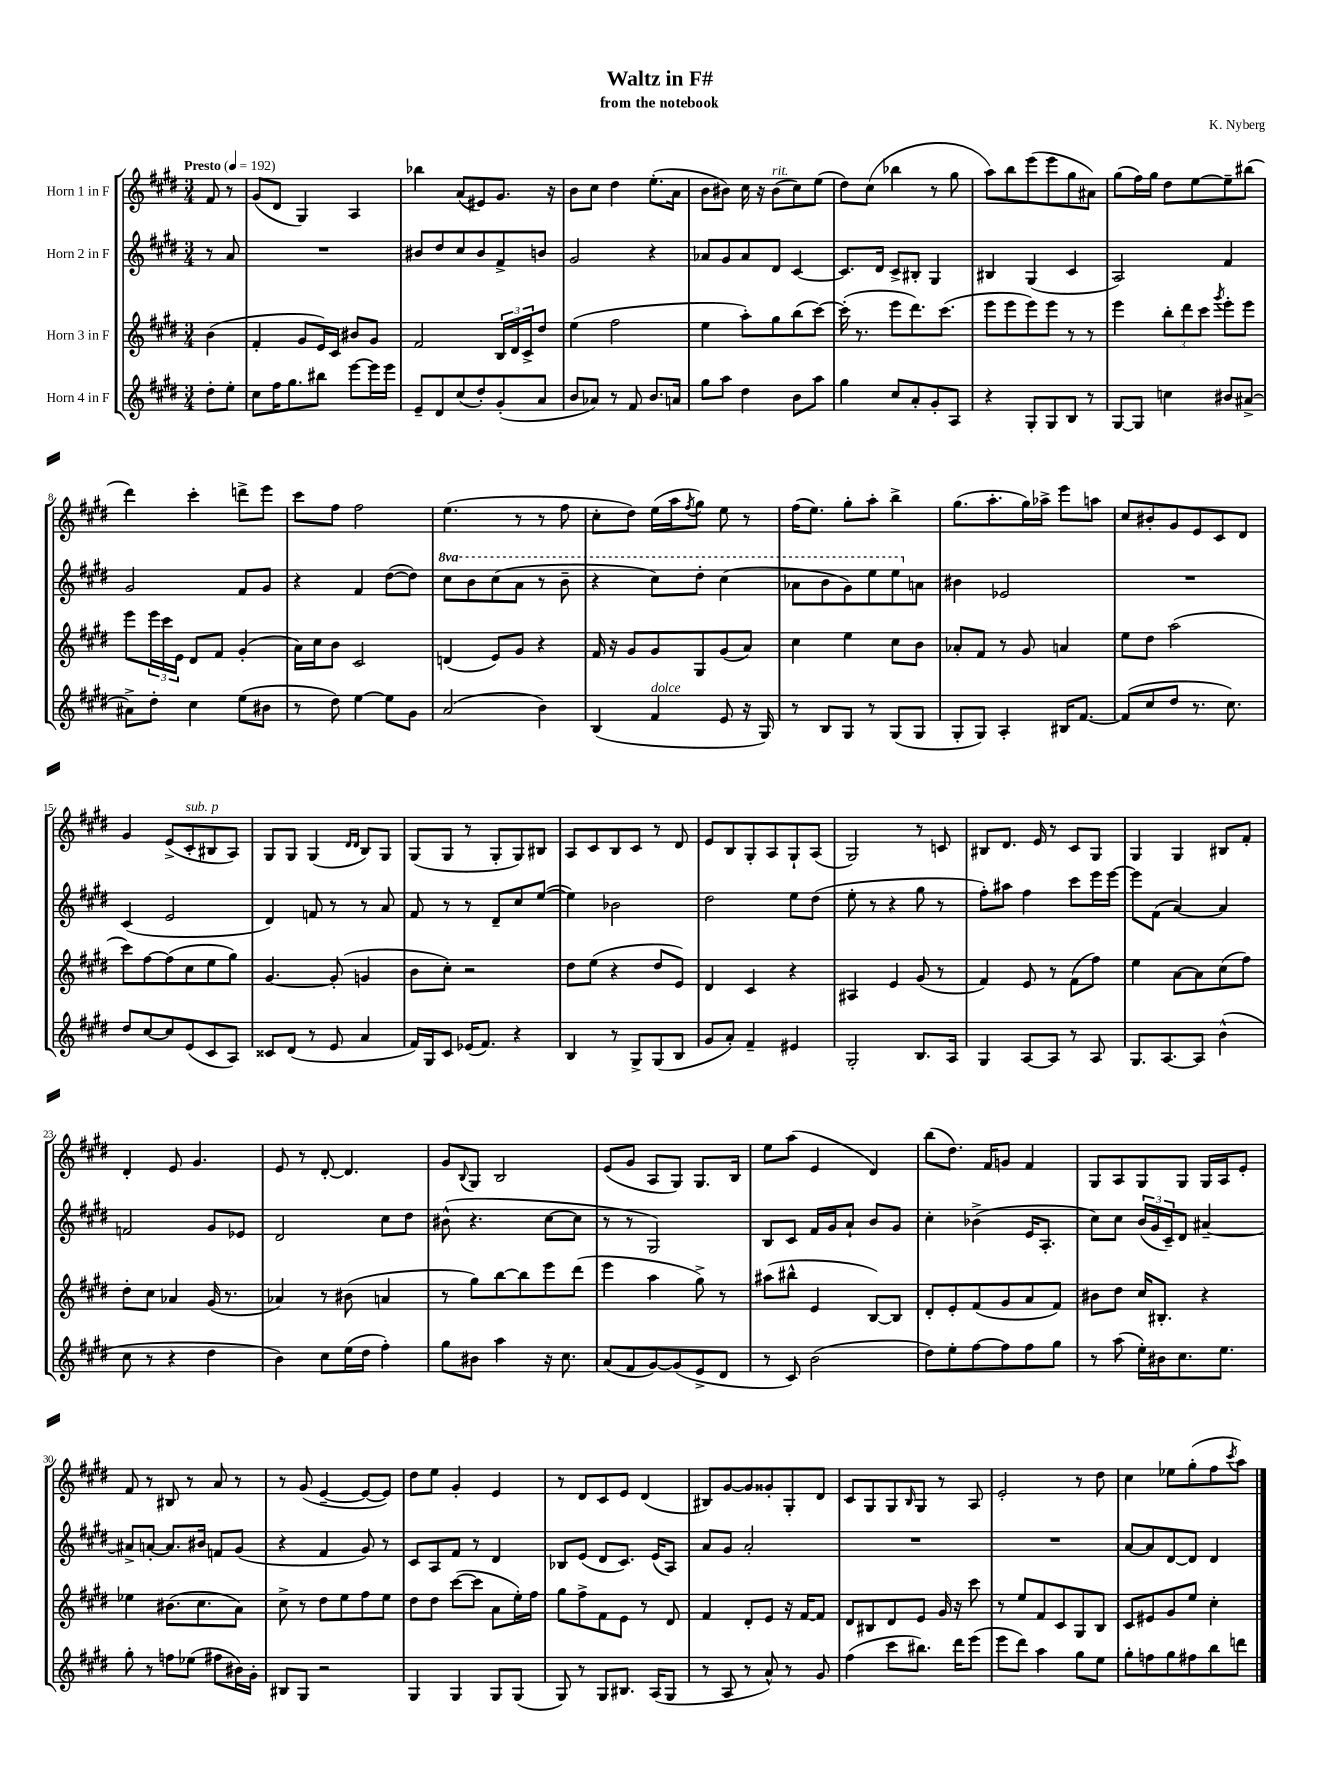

**kern	**kern	**kern	**kern
*part4	*part3	*part2	*part1
*staff4	*staff3	*staff2	*staff1
*I"Horn 4 in F	*I"Horn 3 in F	*I"Horn 2 in F	*I"Horn 1 in F
*clefG2	*clefG2	*clefG2	*clefG2
*k[f#c#g#d#]	*k[f#c#g#d#]	*k[f#c#g#d#]	*k[f#c#g#d#]
*M3/4	*M3/4	*M3/4	*M3/4
*MM192	*MM192	*MM192	*MM192
=	=	=	=
!	!	!	!LO:TX:a:B:t=Presto
8dd#'\L	(4b\	8r	8f#/
8ee'\J	.	8a/	8r
=1	=1	=1	=1
8cc#\L	4f#'/	2.r	(8g#/L
16ff#\K	.	.	8d#/J
8.gg#\	.	.	.
.	8g#/L	.	4G#/)
8bb#X\J	16e/L)	.	.
.	16c#/JJ	.	.
[8eee\L	8b#X/L	.	4A/
16eee\L]	8g#/J	.	.
16eee\JJ	.	.	.
=2	=2	=2	=2
8e~/L	2f#/	8b#X/L	4bb-X\
8d#/	.	8dd#/	.
(8cc#/	.	8cc#/	(8a/L
8dd#'/)	.	8b#/	8e#X/)
(8g#'/	24B/LL	8f#^/	8.g#/J
.	24d#/	.	.
.	24c#^/J	.	.
8a/J	8dd#/J	8bn/J	.
.	.	.	16r
=3	=3	=3	=3
8b/L	(4ee\	2g#/	8b\L
8a-X/J)	.	.	8cc#\J
8r	2ff#\	.	4dd#\
8f#/	.	.	.
8.b/L	.	4r	(8.ee'\L
16an/Jk	.	.	16a\Jk
=4	=4	=4	=4
8gg#\L	4ee\	8a-X/L	8b\L
8aa\J	.	8g#/	8b#X\J)
4dd#\	8aa'\L)	8a-/	16cc#\
.	.	.	16r
!	!	!	!LO:TX:a:i:t=rit.
.	8gg#\	8d#/J	(8b#\L
8b\L	(8bb\	[4c#/	8cc#\)
8aa\J	[8ccc#\J)	.	(8ee\J
=5	=5	=5	=5
4gg#\	(16ccc#'\]	8.c#/L]	8dd#\L)
.	8.r	.	.
.	.	.	(8cc#\J
.	.	16d#/Jk	.
8cc#/L	8eee\L	8c#^/L	4bb-X\
8a'/	8.ddd#\)	8B#X'/J	.
8g#'/	.	4G#/	8r
.	(8.ccc#\J	.	.
8A/J	.	.	8gg#\
=6	=6	=6	=6
4r	8eee\L	4B#X/	8aa\L)
.	8eee\	.	8bb\
8G#'/L	8eee\)	(4G#/	(8eee\
8G#/	8eee\J	.	8eee\
8B/J	8r	4c#/	8gg#\
8r	8r	.	8a#X\J)
=7	=7	=7	=7
[8G#/L	4eee\	2A/)	(8gg#\L
8G#/J]	.	.	16ff#\L)
.	.	.	16gg#\JJ
4ccn\	12bb'\L	.	8dd#\L
.	12ddd#\	.	.
.	.	.	[8ee\
.	12ccc#\J	.	.
.	8qggg#/	.	.
8b#X/L	8eee'\L	4f#/	8ee~\]
[8a#X^/J	8eee\J	.	(8bb#X\J
!!LO:LB:g=z
=8	=8	=8	=8
8a#X^\L]	8eee\L	2g#/	4ddd#\)
8dd#'\J	24eee\L	.	.
.	24ccc#\	.	.
.	24e\JJ	.	.
4cc#\	8d#/L	.	4ccc#'\
.	8f#/J	.	.
(8ee\L	(4g#'/	8f#/L	8dddn^\L
8b#X\J	.	8g#/J	8eee\J
=9	=9	=9	=9
8r	16a\LL)	4r	8ccc#\L
.	16cc#\J	.	.
8dd#\)	8b\J	.	8ff#\J
[4ee\	2c#/	4f#/	2ff#\
8ee\L]	.	([8dd#\L	.
8g#\J	.	8dd#\J])	.
=10	=10	=10	=10
*	*	*8va	*
(2a/	(4dn/	8ccc#\L	(4.ee\
.	.	8bb\	.
.	8e/L)	(8ccc#\	.
.	8g#/J	8aa\J	8r
4b\)	4r	8r	8r
.	.	8bb~\	8ff#\
=11	=11	=11	=11
(4B/	16f#/	4r	8cc#'\L
.	16r	.	.
.	8g#/L	.	8dd#\J)
!LO:TX:a:i:t=dolce	!	!	!
4f#/	8g#/	8ccc#\L)	(16ee\LL
.	.	.	16aa\J
.	.	.	8qff#/
.	8G#/	8ddd#'\J	8gg#\J)
8e/	(8g#/	(4ccc#\	8ee\
16r	8a/J)	.	8r
16G#/)	.	.	.
=12	=12	=12	=12
8r	4cc#\	8aa-X\L	(16ff#\KL
.	.	.	8.ee\J)
8B/L	.	8bb\	.
8G#/J	4ee\	8gg#\)	8gg#'\L
8r	.	8eee\	8aa'\J
(8G#/L	8cc#\L	8eee\	4bb^\
*	*	*X8va	*
8G#/J	8b\J	8an\J	.
=13	=13	=13	=13
8G#'/L	8a-X'/L	4b#X\	(8.gg#\L
8G#/J)	8f#/J	.	.
.	.	.	8.aa'\
4A'/	8r	2e-X/	.
.	8g#/	.	16gg#\L)
.	.	.	16aa-X^\JJ
16B#X/KL	4an/	.	8eee\L
[8.f#/J	.	.	.
.	.	.	8aan\J
=14	=14	=14	=14
(8f#/L]	8ee\L	2.r	8cc#/L
8cc#/	8dd#\J	.	8b#X'/
8dd#/J	(2aa\	.	8g#/
8.r	.	.	8e/
.	.	.	8c#/
8.cc#\)	.	.	.
.	.	.	8d#/J
!!LO:LB:g=z
=15	=15	=15	=15
8dd#/L	8ccc#\L)	(4c#/	4g#/
[8cc#/	[8ff#\	.	.
8cc#/]	(8ff#\]	2e/	(8e^/L
!	!	!	!LO:TX:a:i:t=sub. p
(8e/	8cc#\	.	8c#'/
8c#/	8ee\	.	8B#X/
8A/J)	8gg#\J)	.	8A/J)
=16	=16	=16	=16
8c##X/L	[4.g#/	4d#/)	8G#/L
(8d#/J	.	.	8G#/J
8r	.	8fn/	(4G#/
8e/	(8g#'/]	8r	.
.	.	.	16qqd#/LL
.	.	.	16qqd#/JJ
4a/	4gn/	8r	8B/L)
.	.	8a/	8G#/J
=17	=17	=17	=17
16f#/LL)	8b\L	8f#/	(8G#/L
16G#/J	.	.	.
8c#/J	8cc#'\J)	8r	8G#/J
(16e-X/KL	2r	8r	8r
8.f#/J)	.	.	.
.	.	8d#~/L	8G#'/L
4r	.	8cc#/	8G#/)
.	.	([8ee/J	8B#X/J
=18	=18	=18	=18
4B/	8dd#\L	4ee\])	8A/L
.	(8ee\J	.	8c#/
8r	4r	2b-X\	8B/
8G#^/L	.	.	8c#/J
(8G#/	8dd#/L	.	8r
8B/J	8e/J)	.	8d#/
=19	=19	=19	=19
8g#/L	4d#/	2dd#\	8e/L
8a'/J)	.	.	8B/
4f#~/	4c#/	.	8G#'/
.	.	.	8A/
4e#X/	4r	8ee\L	8G#`/
.	.	(8dd#\J	(8A/J
=20	=20	=20	=20
2G#'/	4A#X/	8ee'\	2G#/)
.	.	8r	.
.	4e/	4r	.
8.B/L	(8g#/	8gg#\	8r
.	8r	8r	8cn/
16A/Jk	.	.	.
=21	=21	=21	=21
4G#/	4f#/)	8ff#'\L)	8B#X/L
.	.	8aa#X\J	8.d#/J
[8A/L	8e/	4ff#\	.
.	.	.	16e/
8A/J]	8r	.	8r
8r	(8f#\L	8ccc#\L	8c#/L
8A/	8ff#\J)	16eee\L	8G#/J
.	.	[16eee\JJ	.
=22	=22	=22	=22
8.G#/L	4ee\	8eee\L]	4G#/
.	.	(8f#\J	.
[8.A/	.	.	.
.	[8a\L	[4a/)	4G#/
8A/J]	8a\]	.	.
(4b^^\	(8cc#\	4a/]	8B#X/L
.	8ff#\J)	.	8f#'/J
!!LO:LB:g=z
=23	=23	=23	=23
8cc#\	8dd#'\L	2fn/	4d#'/
8r	8cc#\J	.	.
4r	4a-X/	.	8e/
.	.	.	4.g#/
4dd#\	(16g#/	8g#/L	.
.	8.r	.	.
.	.	8e-X/J	.
=24	=24	=24	=24
4b\)	4a-X/)	2d#/	8e/
.	.	.	8r
8cc#\L	8r	.	[8d#'/
(16ee\L	(8b#X\	.	4.d#/]
16dd#\JJ	.	.	.
4ff#'\)	4an/	8cc#\L	.
.	.	8dd#\J	.
=25	=25	=25	=25
8gg#\L	8r	(8b#X^^\	8g#/L
.	.	.	8qqB/
8b#X\J	8gg#\L)	4.r	8G#/J
4aa\	[8bb\	.	2B/
.	8bb\]	.	.
16r	8eee\	[8cc#\L	.
8.cc#\	.	.	.
.	(8ddd#\J	8cc#\J]	.
=26	=26	=26	=26
(8a/L	4eee\	8r	(8e/L
8f#/	.	8r	8g#/J
[8g#/)	4aa\	2G#/)	8A/L
(8g#/]	.	.	8G#/J)
8e^/	8gg#^\)	.	8.G#/L
8d#/J	8r	.	.
.	.	.	16B/Jk
=27	=27	=27	=27
8r	(8aa#X\L	8B/L	8ee\L
8c#/)	8bb#X^^\J	8c#/J	(8aa\J
(2b\	4e/	16f#/LL	4e/
.	.	16g#/J	.
.	.	8a`/J	.
.	[8B/L)	8b/L	4d#/)
.	8B/J]	8g#/J	.
=28	=28	=28	=28
8dd#\L)	8d#'/L	4cc#'\	(8bb\L
8ee'\	8e'/	.	8.dd#\J)
[8ff#\	(8f#/	(4b-X^\	.
.	.	.	16f#/KL
8ff#\]	8g#/	.	8gn/J
8ff#\	8a/	16e/KL	4f#/
.	.	8.A'/J	.
8gg#\J	8f#/J)	.	.
=29	=29	=29	=29
8r	8b#X\L	8cc#\L)	8G#/L
(8aa\	8dd#\J	8cc#\J	8A/
16ee'\LL)	16cc#/KL	(24b/LL	8G#/
.	.	24g#/	.
16b#X\J	8.B#X'/J	.	.
.	.	24c#~/J)	.
8.cc#\	.	8d#/J	8G#/J
.	4r	[4a#X~/	16G#/LL
8.ee\J	.	.	16A/J
.	.	.	8e'/J
!!LO:LB:g=z
=30	=30	=30	=30
8gg#'\	4ee-X\	8a#X^/L]	8f#/
8r	.	[8an'/J	8r
8ffn\L	(8.b#X\L	8.a/L]	8B#X/
(8ee-X\J	.	.	8r
.	8.cc#\	16b#X/Jk	.
8ff#X\L	.	8fn/L	8a/
16b#X\L)	8a\J)	(8g#/J	8r
16g#'\JJ	.	.	.
=31	=31	=31	=31
8B#X/L	8cc#^\	4r	8r
8G#/J	8r	.	(8g#/
2r	8dd#\L	4f#/	[4e~/
.	8ee\	.	.
.	8ff#\	8g#/)	8e/L_
.	8ee\J	8r	8e/J])
=32	=32	=32	=32
4G#/	8dd#\L	8c#/L	8dd#\L
.	8dd#\J	8A/	8ee\J
4G#/	([8ccc#\L	8f#/J	4g#'/
.	8ccc#\J]	8r	.
8G#/L	8a\L	4d#/	4e/
(8G#/J	16ee'\L)	.	.
.	16ff#\JJ	.	.
=33	=33	=33	=33
8G#/)	8gg#\L	8B-X/L	8r
8r	8ff#^\	(8e/J	8d#/L
8G#/L	8f#\	8d#/L	8c#/
8.B#X/J	8e\J	8.c#/J)	8e/J
.	8r	.	(4d#/
(16A/KL	.	(16e/KL	.
8G#/J	8d#/	8A/J)	.
=34	=34	=34	=34
8r	4f#/	8a/L	8B#X/L)
8A/	.	8g#/J	[8g#/
8r	8d#'/L	2a'/	8g#/]
8a^^/)	8e/J	.	8g##X'/
8r	16r	.	8G#'/
.	[16f#/KL	.	.
8g#/	8f#/J]	.	8d#/J
=35	=35	=35	=35
(4ff#\	8d#/L	2.r	8c#/L
.	8B#X/	.	8G#/
8ccc#\L	8d#/	.	8G#/
.	.	.	16qqB/
8.bb#X\J)	8e/J	.	8G#/J
.	16g#/	.	8r
16ddd#\KL	16r	.	.
(8eee\J	8ccc#\	.	8A/
=36	=36	=36	=36
8eee\L	8r	2.r	2e'/
8ddd#\J)	8ee/L	.	.
4aa\	8f#/	.	.
.	8c#/	.	.
8gg#\L	8G#/	.	8r
8ee\J	8B/J	.	8dd#\
=37	=37	=37	=37
8gg#'\L	8c#/L	[8a/L	4cc#\
8ffn\	8e#X/	8a/]	.
8gg#\	8g#/	[8d#/	8ee-X\L
8ff#X\	8ee/J	8d#/J]	(8gg#'\
8bb\	4cc#'\	4d#/	8ff#\
.	.	.	8qccc#/
8dddn\J	.	.	8aa\J)
==	==	==	==
*-	*-	*-	*-
